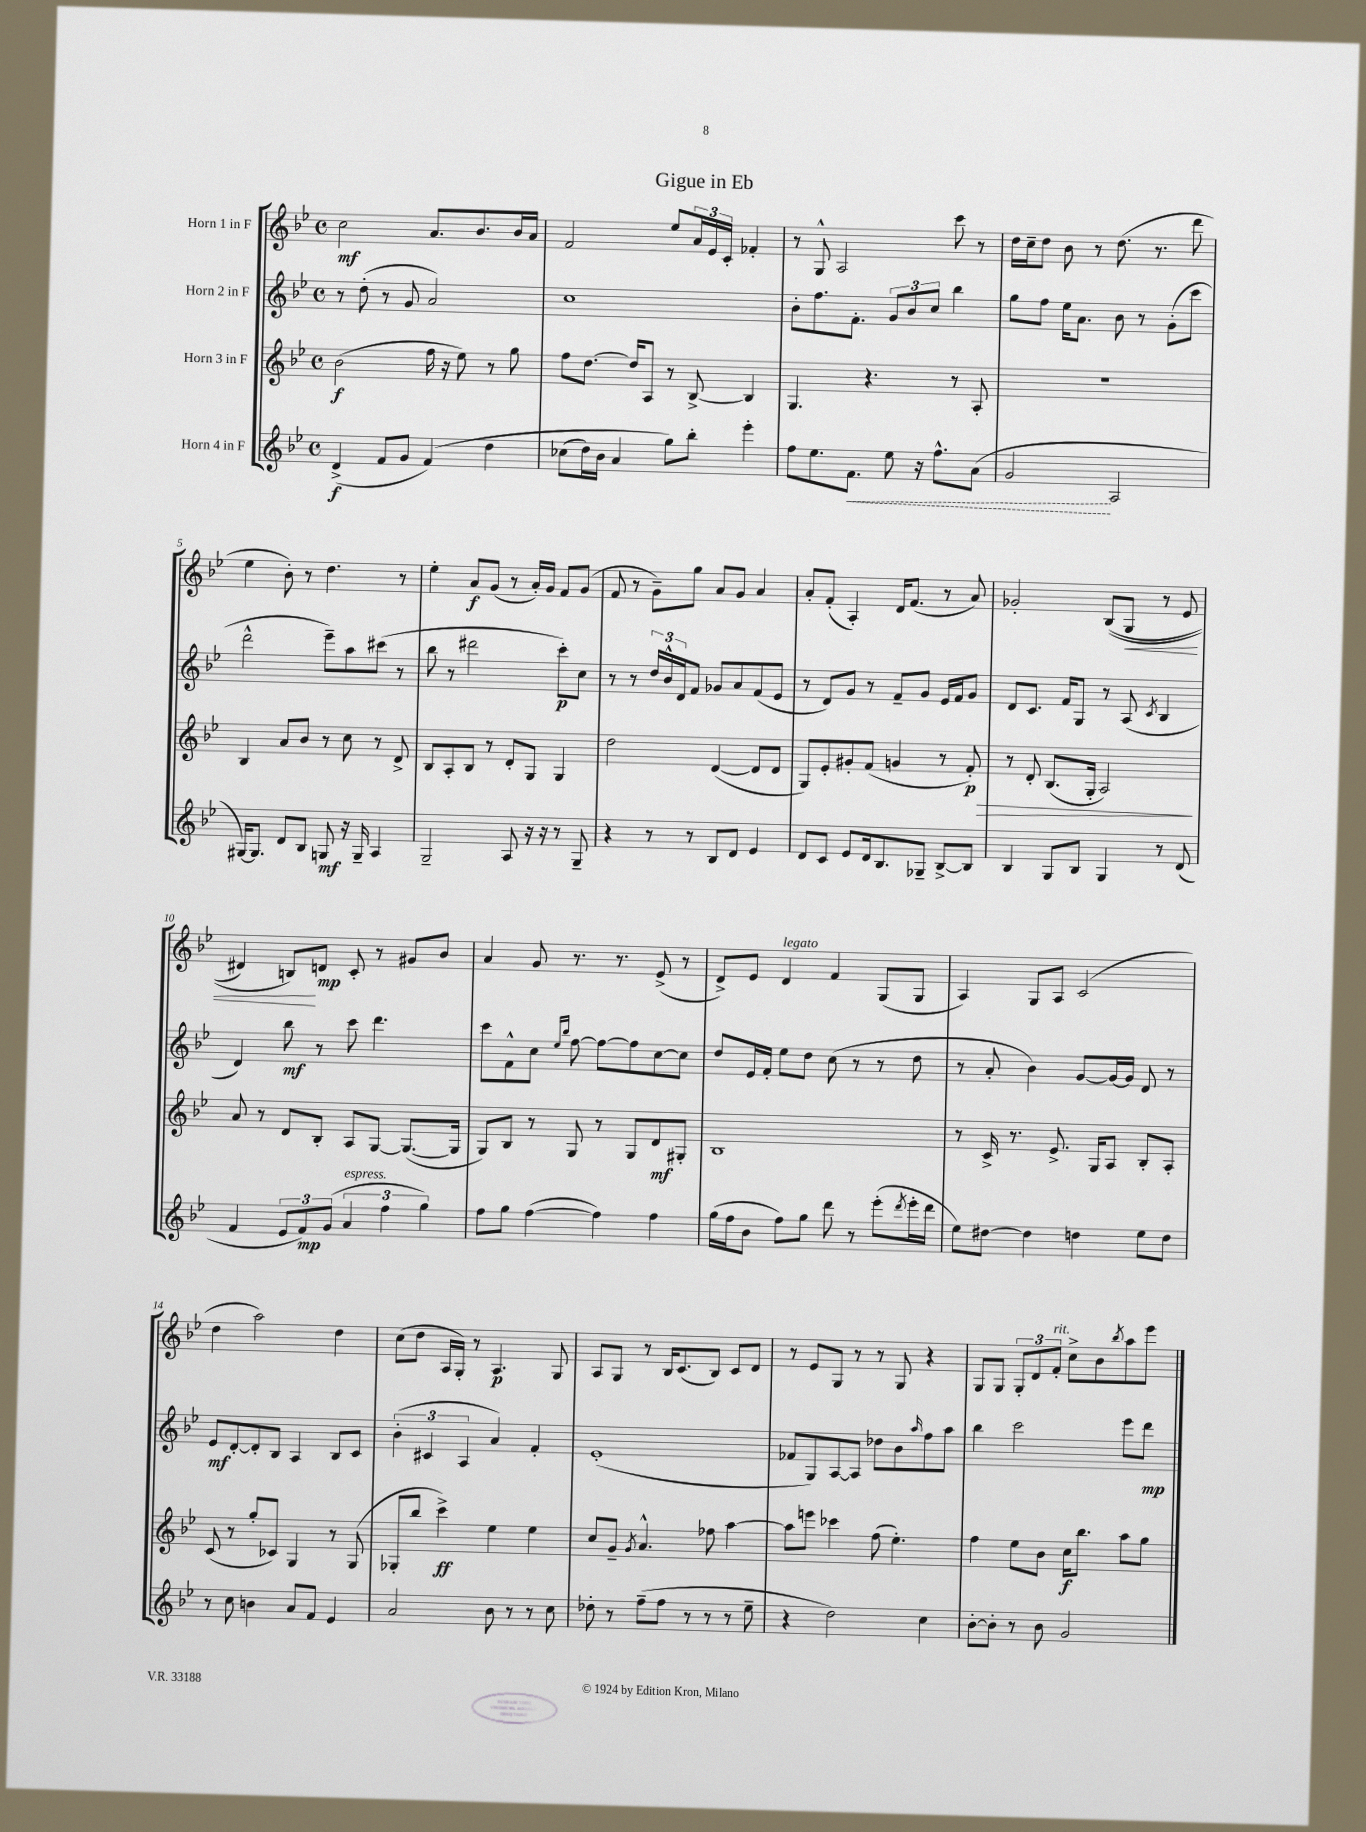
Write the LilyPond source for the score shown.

\header { title = "Gigue in Eb" }
<<
\new StaffGroup <<
\new Staff = "s0" \with { instrumentName = "Horn 1 in F" } {
    \clef treble \key bes \major \defaultTimeSignature \time 4/4
    c''2\mf a'8. bes'8. bes'16 a'16 |
    f'2 ees''8 \tuplet 3/2 { a'16 ees'16 c'16-. } fes'4-. |
    r8 g8-^ a2 c'''8 r8 |
    d''16 c''16-- d''8 bes'8 r8 d''8.( r8. d'''8 |
    ees''4 bes'8-.) r8 d''4. r8 |
    ees''4-. a'8\f g'8( r8 a'16-.) g'16 f'8 g'8( |
    f'8 r8 g'8--) g''8 a'8 g'8 a'4 |
    a'8-. f'8-.( a4-.) d'16 f'8.( r8 a'8) |
    ges'2-. bes8(\( g8\< r8 ees'8 |
    dis'4) b8\!\) d'8\mp c'8-. r8 gis'8 bes'8 |
    a'4 g'8 r8. r8. ees'8->( r8 |
    d'8->) ees'8 d'4^\markup { \italic "legato" } f'4 g8( g8 |
    a4) g8 a8 c'2( |
    d''4 a''2) d''4 |
    c''8( d''8 a16 g16-.) r8 a4.\p g8 |
    a8 g8 r8 bes16 c'8.( bes8) c'8 d'8 |
    r8 ees'8 g8 r8 r8 g8 r4 |
    g8 g8 \tuplet 3/2 { g8-. d'8 f'8-.^\markup { \italic "rit." } } c''8-> bes'8 \acciaccatura { bes''8 } a''8 ees'''8 \bar "|." |
}
\new Staff = "s1" \with { instrumentName = "Horn 2 in F" } {
    \clef treble \key bes \major \defaultTimeSignature \time 4/4
    r8 d''8-.( r8 g'8 a'2) |
    c''1 |
    bes'8-. f''8. f'8.-. \tuplet 3/2 { g'8 bes'8 c''8 } bes''4 |
    g''8 f''8 ees''16 a'8. bes'8 r8 g'8-.( c'''8 |
    d'''2-^ ees'''8--) a''8 cis'''8( r8 |
    bes''8 r8 dis'''2 c'''8-.\p) c''8 |
    r8 r8 \tuplet 3/2 { d''16 bes'16-^ d'16 } f'8 ges'8 a'8 f'8( ees'8 |
    r8 d'8) g'8 r8 f'8-- g'8 ees'16 f'16 g'8 |
    d'8 c'8. f'16 g8 r8 a8( \acciaccatura { c'8 } bes4 |
    d'4) bes''8\mf r8 c'''8 d'''4. |
    c'''8 f'8-^ c''8 \grace { ees''16 bes''16 } f''8~ f''8~ f''8 c''8~ c''8 |
    d''8 ees'16 f'16-. ees''8 d''8 c''8( r8 r8 d''8 |
    r8 a'8-. bes'4) g'8~ g'16~ g'16 d'8 r8 |
    ees'8\mf d'8~-. d'8-. bes8 a4 bes8 c'8 |
    \tuplet 3/2 { bes'4-.( cis'4 a4 } a'4) f'4-. |
    ees'1-.( |
    fes'8 g8) a8~ a8 des''8 bes'8 \grace { a''16 } f''8 a''8 |
    bes''4 c'''2 ees'''8 d'''8\mp \bar "|." |
}
\new Staff = "s2" \with { instrumentName = "Horn 3 in F" } {
    \clef treble \key bes \major \defaultTimeSignature \time 4/4
    bes'2\f( f''16 r16 ees''8) r8 g''8 |
    f''8 d''8.~ d''16 a8 r8 bes8~-> bes4 |
    g4. r4. r8 a8-. |
    R1 |
    bes4 a'8 bes'8 r8 c''8 r8 d'8-> |
    bes8 a8-. bes8 r8 d'8-. g8 g4 |
    d''2 d'4~( d'8 d'8 |
    g8) ees'8-. gis'8-. f'8( g'4 r8 f'8-.\p\>) |
    r8 d'8-. bes8.( g16-. a2\!) |
    a'8 r8 d'8 bes8-. a8 g8~ g8.~( g16 |
    g8) bes8 r8 g8 r8 g8 d'8\mf gis8-. |
    bes1 |
    r8 c'16-> r8. ees'8.-> g16 a8 bes8-. a8-. |
    c'8( r8 g''8-. ces'8) g4 r8 g8( |
    ges8-. bes''8 c'''4->\ff) ees''4 ees''4 |
    c''8 g'8-- \acciaccatura { g'8 } a'4.-^ fes''8 a''4~ |
    a''8 e'''8 ces'''4 f''8( ees''4.-.) |
    f''4 ees''8 bes'8 c''16\f bes''8. a''8 g''8 \bar "|." |
}
\new Staff = "s3" \with { instrumentName = "Horn 4 in F" } {
    \clef treble \key bes \major \defaultTimeSignature \time 4/4
    d'4->\f( f'8 g'8 f'4)\( d''4 |
    ces''8( d''16) bes'16 a'4 g''8\) bes''8-. ees'''4-. |
    f''8 ees''8. \once \override Hairpin.style = #'dashed-line f'8.\< ees''8 r16 f''8.-^ a'8( |
    g'2\! a2 |
    gis16~) gis8. d'8 bes8 g8\mf r16 g16-- a4 |
    g2-- a8 r16 r16 r8 g8-- |
    r4 r8 r8 bes8 d'8 ees'4 |
    d'8 c'8 ees'8 d'16 bes8. ges8-- bes8~-> bes8 |
    bes4 g8 bes8 g4 r8 d'8( |
    f'4 \tuplet 3/2 { ees'8 f'8\mp) g'8( } \tuplet 3/2 { a'4^\markup { \italic "espress." } f''4 g''4) } |
    f''8 g''8 f''4~( f''4) f''4 |
    g''16( f''16 bes'8 f''8) g''8 d'''8 r8 ees'''8-.( \acciaccatura { d'''8 } ees'''16-. d'''16 |
    ees''8) dis''8~ dis''4 d''4 ees''8 d''8 |
    r8 c''8 b'4 a'8 f'8 ees'4 |
    a'2 bes'8 r8 r8 c''8 |
    des''8-. r8 f''8--( f''8 r8 r8 r8 ees''8-- |
    r4 d''2) c''4 |
    bes'8~-. bes'8-. r8 bes'8 g'2 \bar "|." |
}
>>
>>
